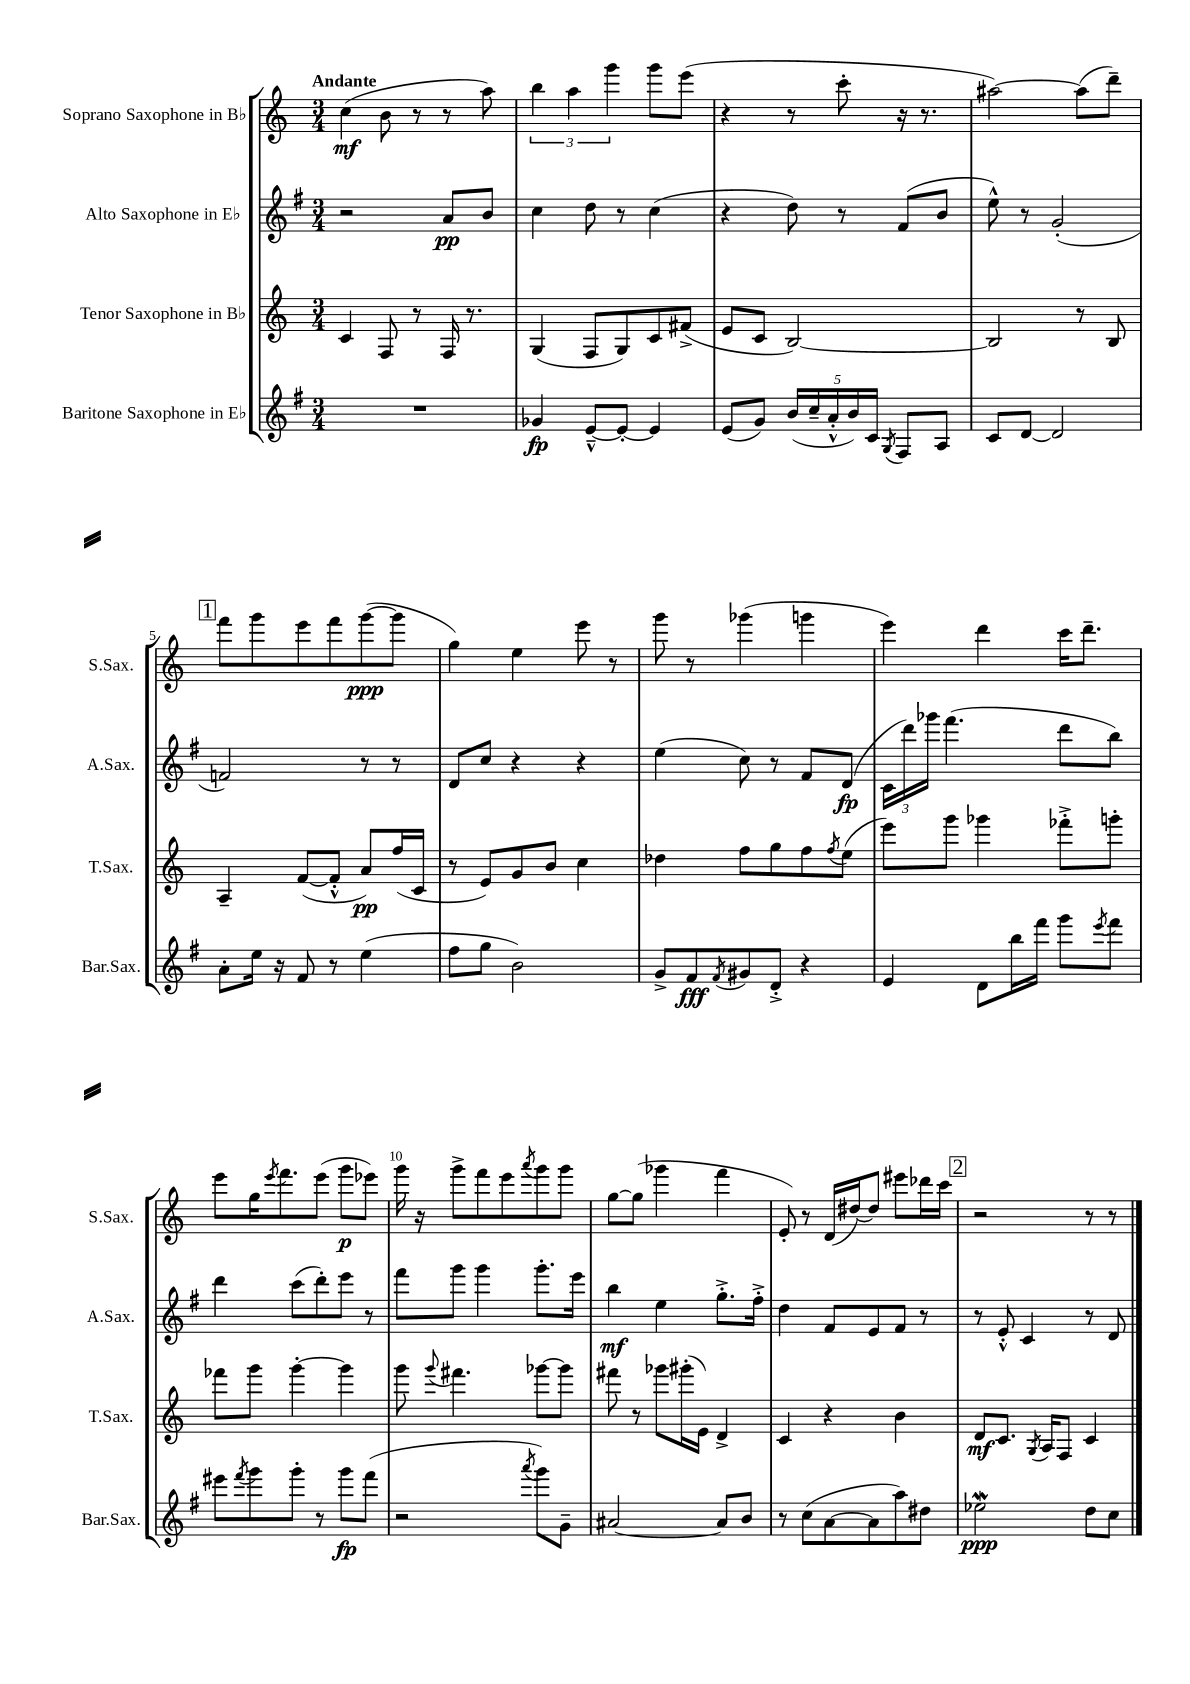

**kern	**kern	**kern	**kern
*staff4	*staff3	*staff2	*staff1
*clefG2	*clefG2	*clefG2	*clefG2
*k[f#]	*k[]	*k[f#]	*k[]
*M3/4	*M3/4	*M3/4	*M3/4
2.r	4c	2r	(4cc
.	8F	.	8b
.	8r	.	8r
.	16F	8a	8r
.	8.r	.	.
.	.	8b	8aa)
=	=	=	=
4g-	(4G	4cc	6bb
.	.	.	6aa
[8e~^^	8F	8dd	.
.	.	.	6ggg
8e'_	8G)	8r	.
4e]	8c	(4cc	8ggg
.	(8f#^	.	(8eee
=	=	=	=
(8e	8e	4r	4r
8g)	8c	.	.
(20b	[2B)	8dd)	8r
20cc~	.	.	.
20a'^^	.	.	.
.	.	8r	8ccc'
20b)	.	.	.
20c	.	.	.
8qG	.	.	.
8F#	.	(8f#	16r
.	.	.	8.r
8A	.	8b	.
=	=	=	=
8c	2B]	8ee^^)	[2aa#)
[8d	.	8r	.
2d]	.	(2g'	.
.	8r	.	(8aa#]
.	8B	.	8ddd~)
=	=	=	=
8a'	4A~	2f)	8fff
16ee	.	.	8ggg
16r	.	.	.
8f#	([8f	.	8eee
8r	8f'^^]	.	8fff
(4ee	8a)	8r	([8ggg
.	(16ff	8r	8ggg]
.	16c	.	.
=	=	=	=
8ff#	8r	8d	4gg)
8gg	8e)	8cc	.
2b)	8g	4r	4ee
.	8b	.	.
.	4cc	4r	8eee
.	.	.	8r
=	=	=	=
8g^	4dd-	(4ee	8ggg
8f#	.	.	8r
8qf#	.	.	.
8g#	8ff	8cc)	(4ggg-
8d'^	8gg	8r	.
4r	8ff	8f#	4ggg
.	8qff	.	.
.	(8ee	(8d	.
=	=	=	=
4e	8eee)	24c	4eee)
.	.	24ddd)	.
.	.	24ggg-	.
.	8ggg	(4.fff#	.
8d	4ggg-	.	4ddd
16bb	.	.	.
16fff#	.	.	.
8ggg	8fff-'^	8ddd	16ccc
.	.	.	8.ddd~
8qeee	.	.	.
8fff#	8ggg'	8bb)	.
=	=	=	=
8eee#	8fff-	4ddd	8eee
8qfff#	.	.	.
8ggg	8ggg	.	16gg
.	.	.	8qeee
.	.	.	8.fff
8ggg'	[4ggg'	(8ccc	.
8r	.	8ddd')	(8eee
8ggg	4ggg]	8eee	8ggg
(8fff#	.	8r	8eee-)
=	=	=	=
2r	8ggg	8fff#	16ggg
.	.	.	16r
.	8qqggg	.	.
.	4.fff#	8ggg	8ggg^
.	.	4ggg	8fff
.	.	.	8eee
8qaaa	.	.	8qaaa
8ggg)	[8ggg-	8.ggg'	8ggg
8g~	8ggg-]	.	8ggg
.	.	16eee	.
=	=	=	=
[2a#	8fff#	4bb	[8gg
.	8r	.	(8gg]
.	8ggg-	4ee	4ggg-
.	(16ggg#'	.	.
.	16e)	.	.
8a#]	4d^	8.gg'^	4fff
8b	.	.	.
.	.	16ff#'^	.
=	=	=	=
8r	4c	4dd	8e')
(8cc	.	.	8r
[8a	4r	8f#	(16d
.	.	.	[16dd#)
8a]	.	8e	8dd#]
8aa)	4b	8f#	8eee#
8dd#	.	8r	16ddd-
.	.	.	16ccc
=	=	=	=
2ee-	8d	8r	2r
.	8.c	8e'^^	.
.	.	4c	.
.	8qG	.	.
.	16A	.	.
.	8F	.	.
8dd	4c	8r	8r
8cc	.	8d	8r
==	==	==	==
*-	*-	*-	*-
